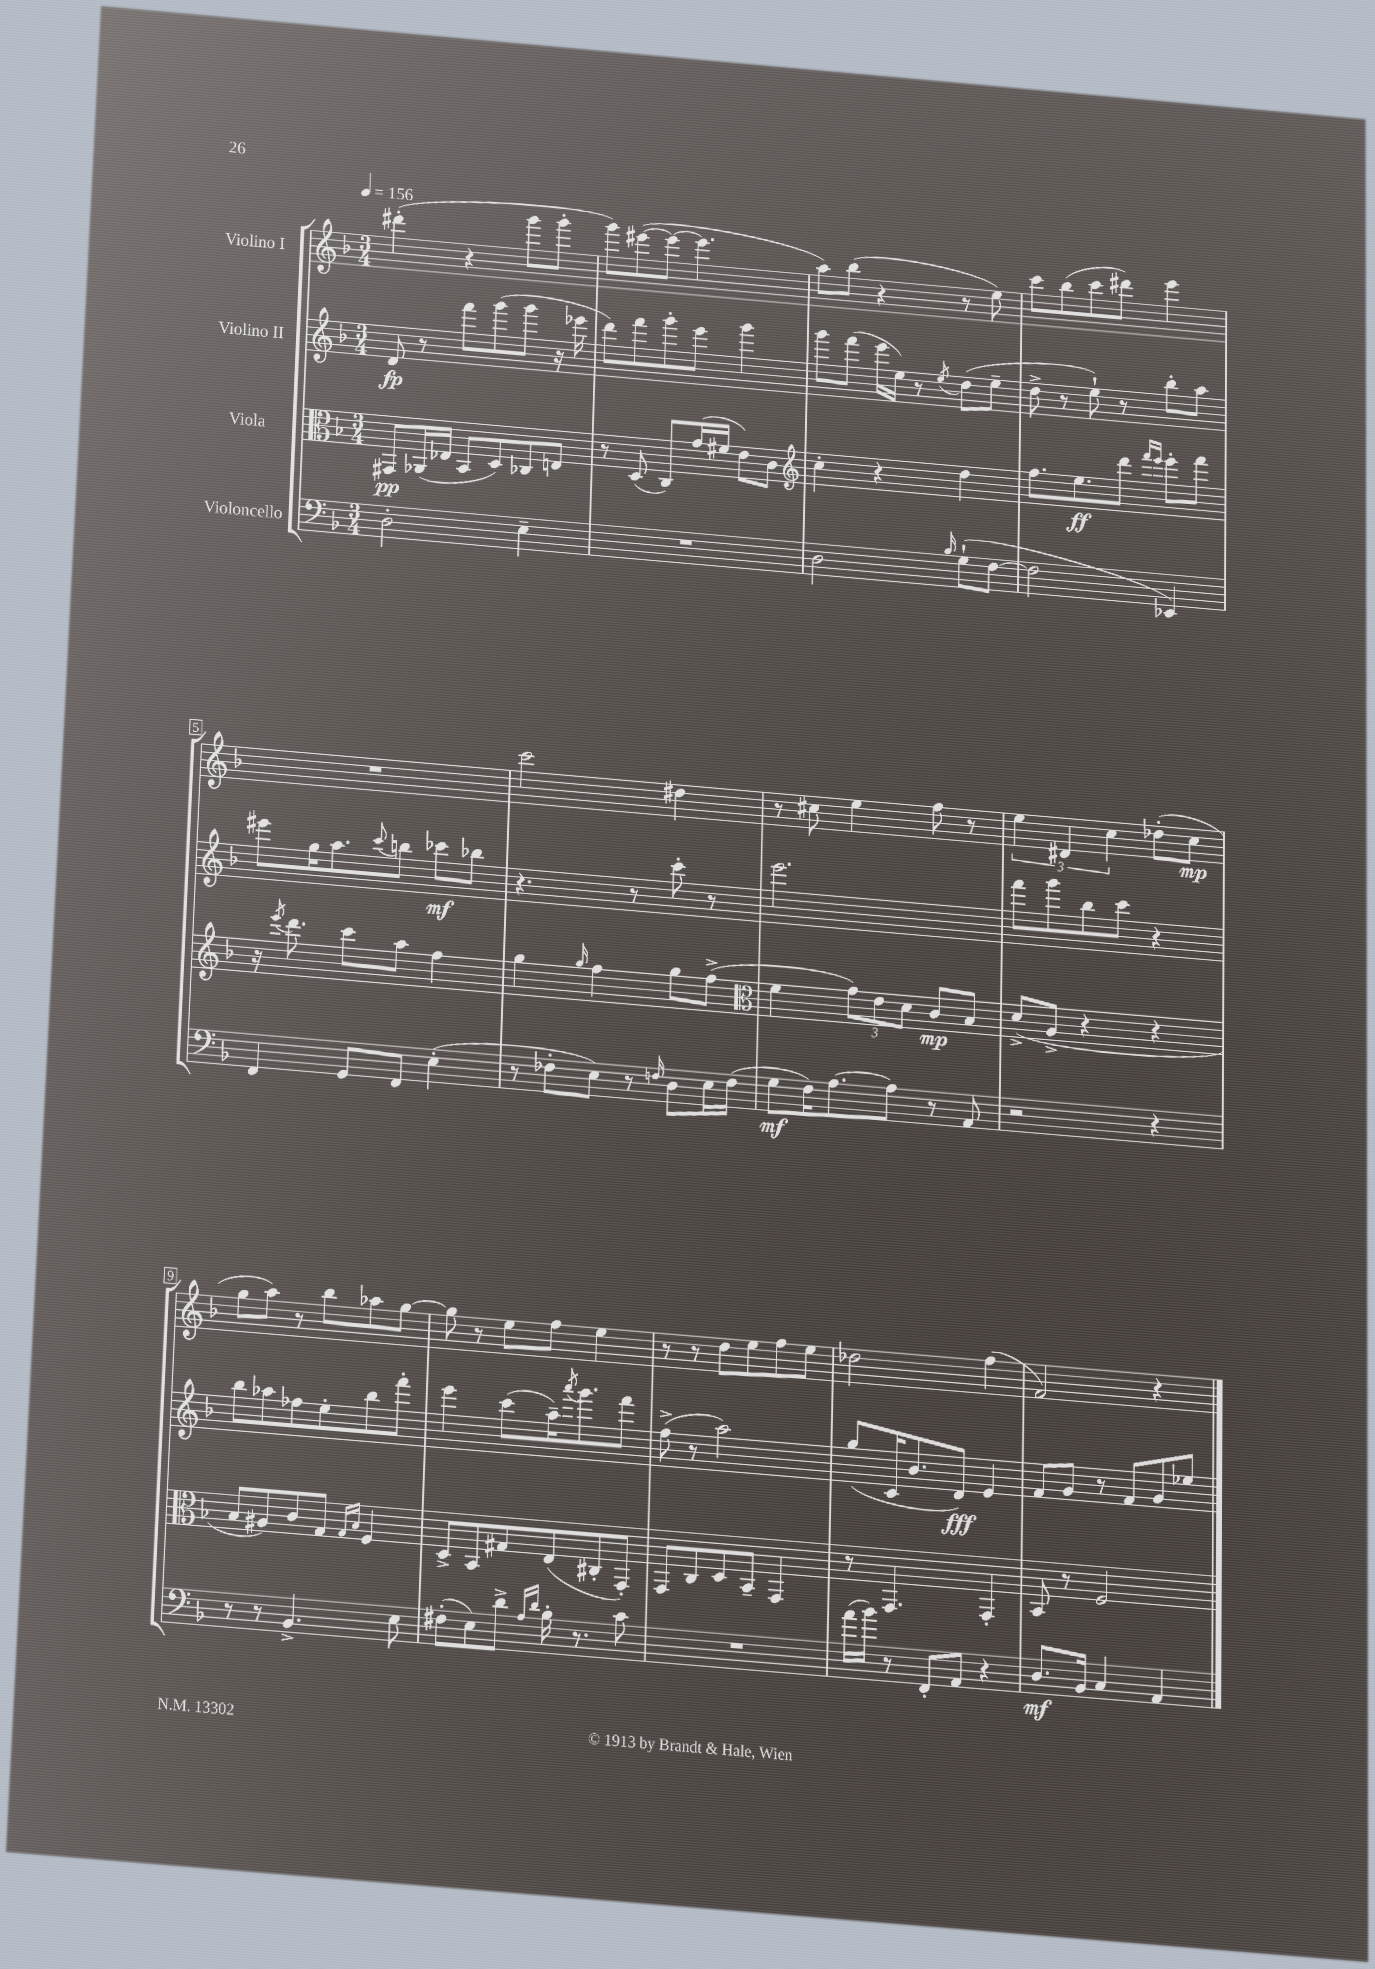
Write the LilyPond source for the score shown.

<<
\new StaffGroup <<
\new Staff = "s0" \with { instrumentName = "Violino I" } {
    \clef treble \key f \major \numericTimeSignature \time 3/4 \tempo 4 = 156
    dis'''4-.( r4 g'''8 g'''8-. |
    g'''8) eis'''8~( eis'''8~ eis'''4. |
    a''8) bes''8( r4 r8 e''8) |
    c'''8 bes''8( c'''8 dis'''8) e'''4 |
    R2. |
    c'''2 dis''4 |
    r8 cis''8 e''4 f''8 r8 |
    \tuplet 3/2 { e''4 dis'4 c''4 } des''8-.( c''8\mp |
    g''8 a''8) r8 bes''8 aes''8 g''8~ |
    g''8 r8 e''8 f''8 e''4 |
    r8 r8 d''8 e''8 f''8 e''8 |
    des''2 f''4( |
    f'2) r4 \bar "|." |
}
\new Staff = "s1" \with { instrumentName = "Violino II" } {
    \clef treble \key f \major \numericTimeSignature \time 3/4
    d'8\fp r8 f'''8 g'''8( g'''8 r16 ees'''16 |
    d'''8) f'''8 g'''8-. e'''8 g'''4 |
    g'''8 f'''8( e'''16 e''16) r8 \acciaccatura { e''8 } d''8( e''8-- |
    d''8-> r8 e''8-!) r8 bes''8-. a''8 |
    eis'''8 g''16 a''8. \appoggiatura { c'''8 } b''8 ces'''8\mf bes''8 |
    r4. r8 c'''8-. r8 |
    e'''2. |
    f'''8 g'''8 bes''8 c'''8 r4 |
    bes''8 aes''8 fes''8 e''8-. bes''8 f'''8-. |
    e'''4 c'''8( a''16--) \acciaccatura { a'''8 } g'''8. f'''8 |
    f''8->( r8 a''2) |
    g''8( c'16 bes'8. d'8\fff) e'4 |
    f'8 g'8 r8 f'8 g'8 ees''8 \bar "|." |
}
\new Staff = "s2" \with { instrumentName = "Viola" } {
    \clef alto \key f \major \numericTimeSignature \time 3/4
    gis,8\pp aes,16( ees16 bes,8 d8) ces8 e8 |
    r8 d8( c8) g'16( fis'16 e'8) c'8 |
    \clef treble c''4-. r4 d''4 |
    f''8. e''8.\ff d'''8 \grace { f'''16 e'''16 } e'''8-. f'''8 |
    r16 \acciaccatura { e'''8 } d'''8. c'''8 a''8 f''4 |
    g''4 \grace { g''16 } f''4 g''8 f''8->( |
    \clef alto f'4 \tuplet 3/2 { g'8) e'8 d'8 } c'8\mp bes8 |
    d'8->( a8-> r4 r4 |
    bes8 ais8) c'8 g8 \grace { g16 bes16 } f4 |
    d8-> bes,8 gis8 e8( cis8-. g,8-.) |
    g,8 c8 d8 bes,8-- g,4 |
    r8 g,4. g,4-. |
    bes,8 r8 f2 \bar "|." |
}
\new Staff = "s3" \with { instrumentName = "Violoncello" } {
    \clef bass \key f \major \numericTimeSignature \time 3/4
    d2-. e4-- |
    R2. |
    d2 \grace { bes16 } g8-!( f8~ |
    f2 ees,4) |
    f,4 g,8 f,8 e4-.( |
    r8 fes8-. e8) r8 \grace { f16 } d8 e16 f16( |
    g8\mf f16) a8.~ a8 r8 a,8 |
    r2 r4 |
    r8 r8 bes,4.-> e8 |
    fis8-.( e8) d'8-> \grace { a16 d'16 } bes16-. r8. c'8 |
    R2. |
    a'16( bes'16) r8 f,8-. a,8 r4 |
    d8.\mf bes,16 c4 a,4 \bar "|." |
}
>>
>>
\layout { \context { \Score \override BarNumber.stencil = #(make-stencil-boxer 0.1 0.3 ly:text-interface::print) } }
